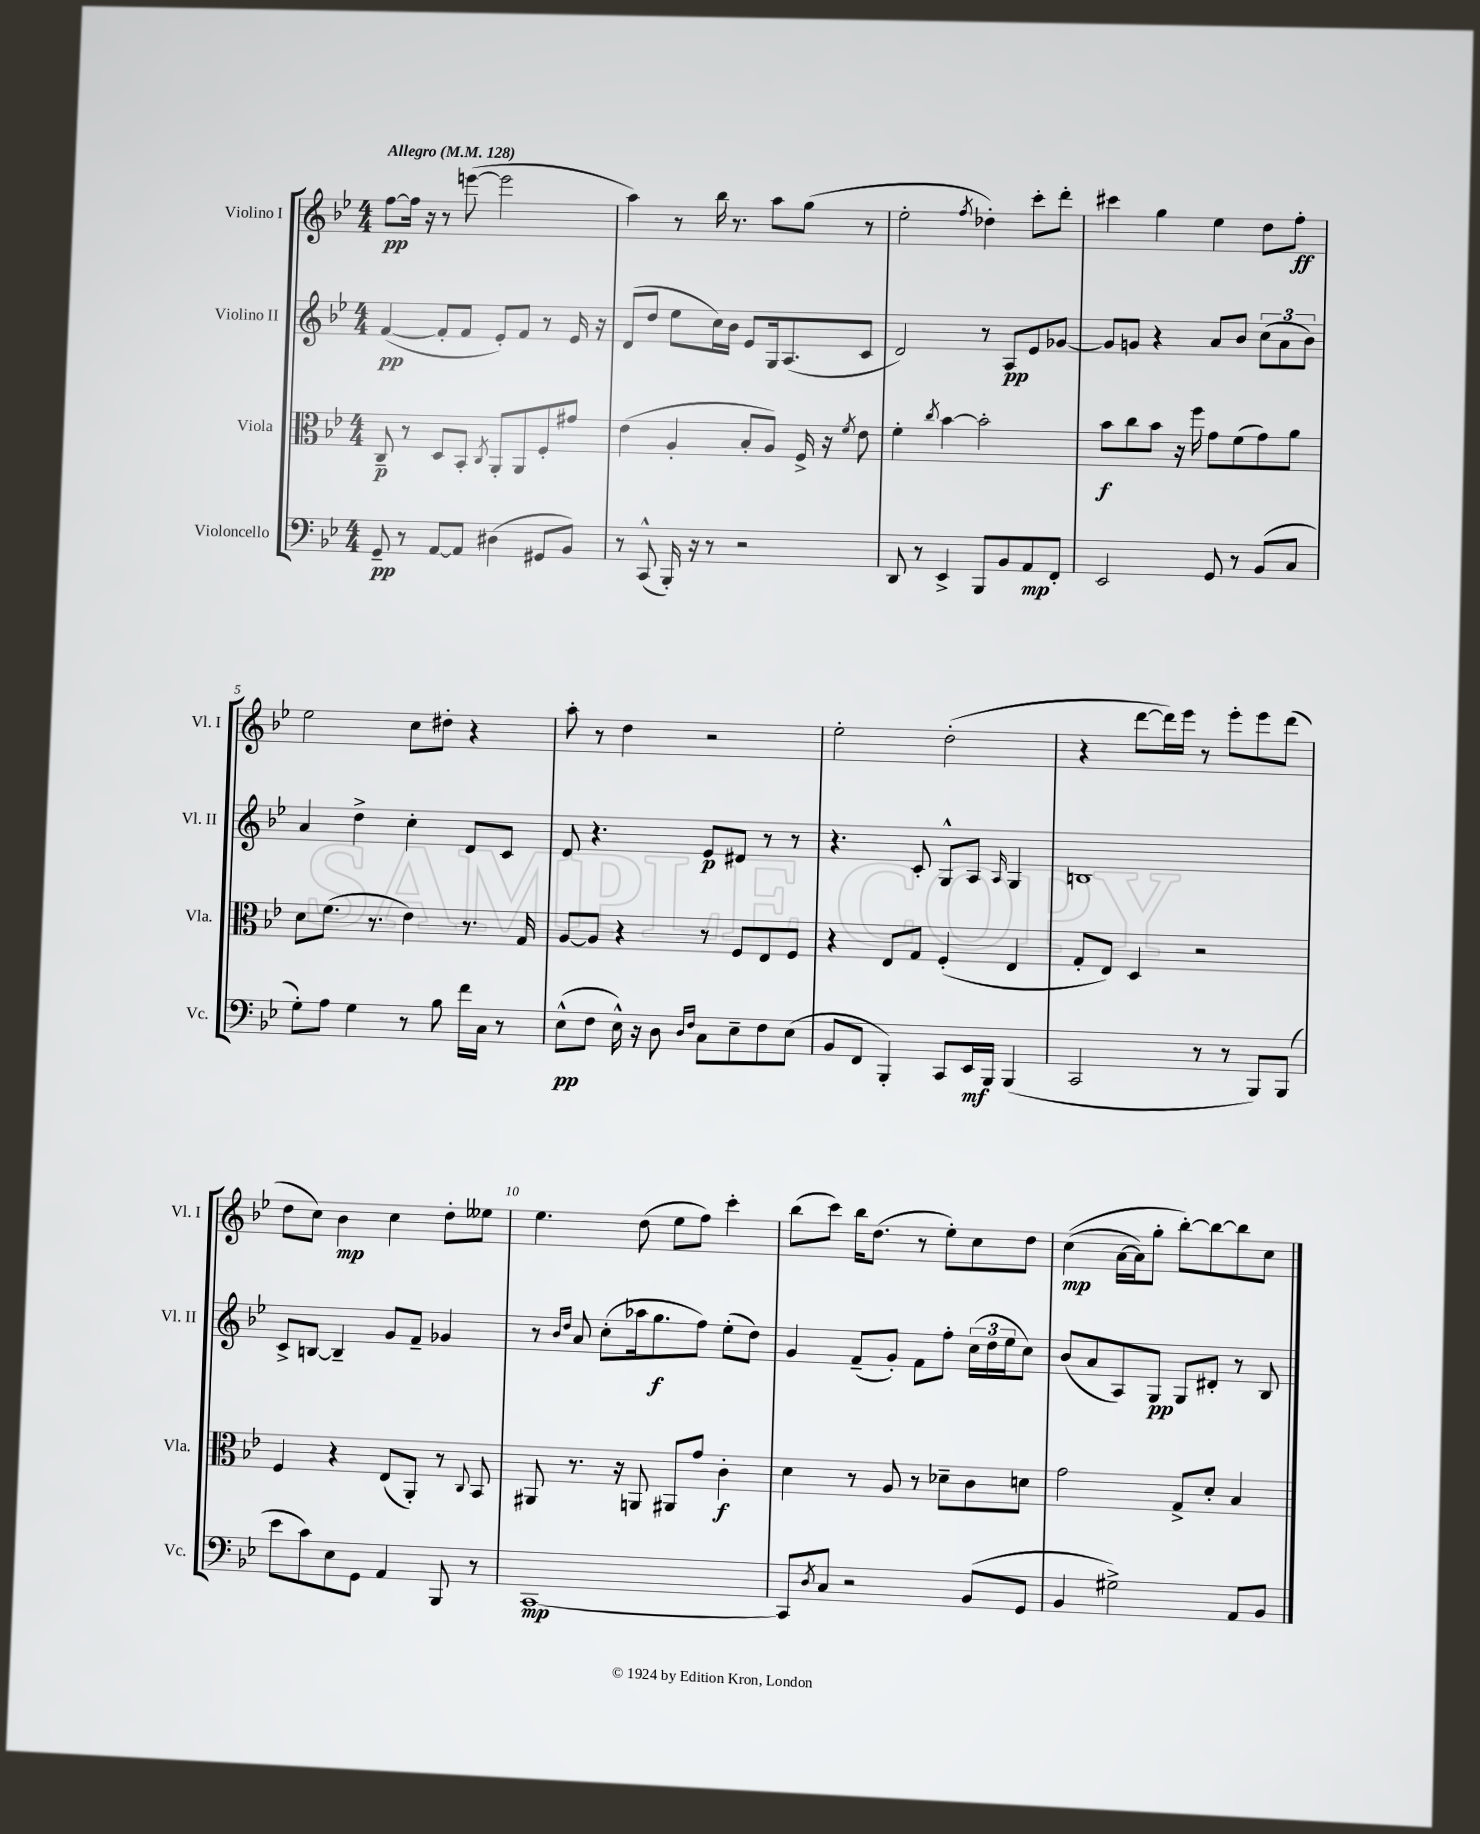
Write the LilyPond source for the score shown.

<<
\new StaffGroup <<
\new Staff = "s0" \with { instrumentName = "Violino I" shortInstrumentName = "Vl. I" } {
    \clef treble \key bes \major \numericTimeSignature \time 4/4 \tempo "Allegro" 4 = 128
    f''8~\pp f''16 r16 r8 e'''8~( e'''2 |
    a''4) r8 bes''16 r8. a''8 g''8( r8 |
    ees''2-. \acciaccatura { f''8 } des''4-.) c'''8-. d'''8-. |
    cis'''4 g''4 ees''4 d''8 f''8-.\ff |
    ees''2 c''8 dis''8-. r4 |
    a''8-. r8 d''4 r2 |
    ees''2-. d''2-.( |
    r4 d'''8~ d'''16) ees'''16 r8 ees'''8-. ees'''8 d'''8( |
    d''8 c''8) bes'4\mp c''4 d''8-. eeses''8 |
    ees''4. d''8( ees''8 f''8) c'''4-. |
    bes''8( c'''8) bes''16 d''8.( r8 ees''8-.) c''8 d''8 |
    c''4\mp(\( a'16~ a'16) g''8-. bes''8~-.\) bes''8~ bes''8 c''8 \bar "|." |
}
\new Staff = "s1" \with { instrumentName = "Violino II" shortInstrumentName = "Vl. II" } {
    \clef treble \key bes \major \numericTimeSignature \time 4/4
    f'4~\pp( f'8-. f'8 ees'8-.) f'8 r8 ees'16 r16 |
    d'8( d''8 ees''8 c''16) bes'16 ees'8 g16 a8.( c'8 |
    d'2) r8 a8\pp ees'8 ges'8~ |
    ges'8 g'8 r4 a'8 bes'8 \tuplet 3/2 { c''8( a'8 bes'8) } |
    a'4 d''4-> c''4-. d'8 c'8 |
    d'8 r4. ees'8\p dis'8 r8 r8 |
    r4. c'8-. g8-^ a8 \grace { a16 } g4 |
    b1 |
    c'8-> b8~ b4-- g'8 f'8-- ges'4 |
    r8 \grace { bes'16 d''16 } a'8 c''8-.( aes''16 g''8.\f f''8) ees''8-.( d''8) |
    g'4 f'8--( g'8-.) f'8 f''8-. \tuplet 3/2 { c''16( d''16 ees''16 } c''8) |
    bes'8( a'8 a8) g8\pp g8 dis'8-. r8 bes8 \bar "|." |
}
\new Staff = "s2" \with { instrumentName = "Viola" shortInstrumentName = "Vla." } {
    \clef alto \key bes \major \numericTimeSignature \time 4/4
    c8--\p r8 d8 bes,8-. \acciaccatura { c8 } a,8-. a,8 f8-. gis'8 |
    ees'4( a4-. bes8-. a8) f16-> r16 \acciaccatura { f'8 } ees'8 |
    f'4-. \acciaccatura { c''8 } bes'4~ bes'2-. |
    bes'8\f c''8 bes'8 r16 f''16 g'8 f'8( g'8) a'8 |
    d'8 f'8.( r8. ees'4) r8. g16 |
    a8~ a8 r4 r8 f8 ees8 f8 |
    r4 ees8 g8 f4-.( ees4 |
    g8-. ees8) d4 r2 |
    f4 r4 ees8( a,8-.) r8 \appoggiatura { c8 } bes,8 |
    ais,8 r8. r16 a,8 ais,8 g'8 c'4-.\f |
    d'4 r8 a8 r8 des'8-- c'8 d'8 |
    g'2 g8-> d'8-. bes4 \bar "|." |
}
\new Staff = "s3" \with { instrumentName = "Violoncello" shortInstrumentName = "Vc." } {
    \clef bass \key bes \major \numericTimeSignature \time 4/4
    g,8--\pp r8 a,8~ a,8 dis4( gis,8 bes,8) |
    r8 c,8-^( bes,,16-.) r16 r8 r2 |
    d,8 r8 ees,4-> bes,,8 bes,8 a,8\mp f,8-. |
    ees,2 g,8 r8 bes,8( c8 |
    g8-.) a8 g4 r8 bes8 f'16 c16 r8 |
    ees8-^\pp( f8 ees16-^) r16 d8 \grace { d16 f16 } c8 ees8-- f8 ees8( |
    bes,8 f,8 bes,,4-.) c,8 ees,16\mf bes,,16 bes,,4( |
    c,2 r8 r8 bes,,8) bes,,8( |
    ees'8 c'8) ees8 g,8 a,4 bes,,8 r8 |
    c,1~\mp |
    c,8 \acciaccatura { d8 } c8 r2 bes,8( g,8 |
    bes,4 gis2->) a,8 bes,8 \bar "|." |
}
>>
>>
\layout { \context { \Score \override BarNumber.break-visibility = ##(#f #t #t) barNumberVisibility = #(every-nth-bar-number-visible 5) } }
